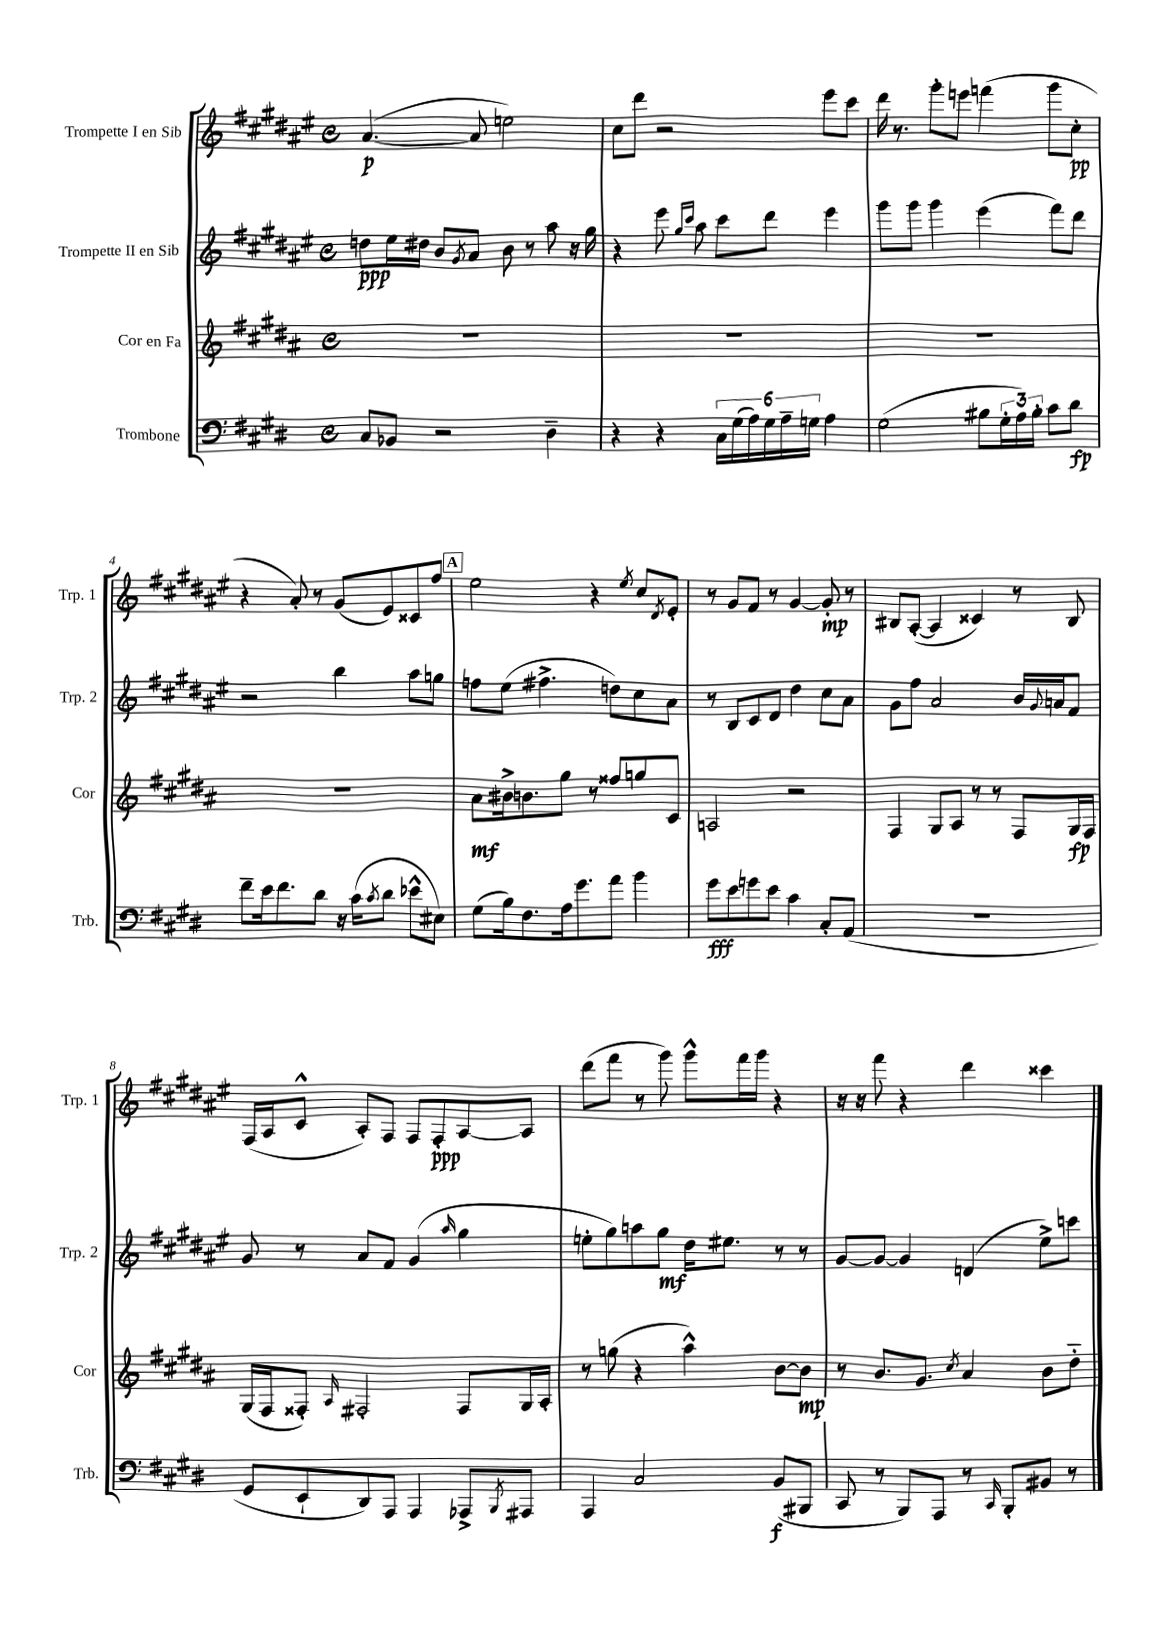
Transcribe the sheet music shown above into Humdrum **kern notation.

**kern	**kern	**kern	**kern
*staff4	*staff3	*staff2	*staff1
*clefF4	*clefG2	*clefG2	*clefG2
*k[f#c#g#d#]	*k[f#c#g#d#a#]	*k[f#c#g#d#a#e#]	*k[f#c#g#d#a#e#]
*M4/4	*M4/4	*M4/4	*M4/4
*met(c)	*met(c)	*met(c)	*met(c)
8C#/L	1r	8dd\L	([4.a#/
8BB-/J	.	16ee#\L	.
.	.	16dd#\JJ	.
2r	.	8b/L	.
.	.	8qg#/	.
.	.	8a#/J	8a#/]
.	.	8b\	2ee\)
.	.	8r	.
4D#~\	.	8aa#\	.
.	.	16r	.
.	.	16gg#\	.
=	=	=	=
4r	1r	4r	8cc#\L
.	.	.	8ddd#\J
4r	.	8eee#\	2r
.	.	16qqgg#/LL	.
.	.	16qqccc#/JJ	.
.	.	8aa#\	.
24C#\LL	.	8ccc#\L	.
(24G#\	.	.	.
24A\)	.	.	.
24G#\	.	8ddd#\J	.
24A~\	.	.	.
24G\JJ	.	.	.
4A\	.	4eee#\	8eee#\L
.	.	.	8ccc#\J
=	=	=	=
(2G#\	1r	8ggg#\L	16ddd#\
.	.	.	8.r
.	.	8ggg#\J	.
.	.	4ggg#\	8ggg#'\L
.	.	.	8eee\J
8B#\L	.	(4eee#\	(4fff\
24G#'\L	.	.	.
24A\)	.	.	.
24B#'\JJ	.	.	.
8c#\L	.	8fff#\L)	8ggg#\L
8d#\J	.	8ddd#\J	8cc#'\J
=	=	=	=
8f#~\L	1r	2r	4r
16e\k	.	.	.
8.f#\	.	.	.
.	.	.	8a#'/)
8d#\J	.	.	8r
16r	.	4bb\	(8g#/L
(16c#\LK	.	.	.
8qc#/	.	.	.
8d#\J	.	.	8e#/)
8e-^^\L	.	8aa#\L	8c##/
8E#\J)	.	8gg\J	8ff#/J
=	=	=	=
(8G#\L	8a#\L	8ff\L	2ee#\
16B\k)	16b#^\k	(8ee#\J	.
8.F#\	8.b\	.	.
.	.	4.ff#^\	.
16A\k	8gg#\J	.	.
8.g#\	.	.	.
.	8r	.	4r
8a\J	8ff##/L	8dd\L)	.
.	.	.	8qee#/
4b\	8gg/	8cc#\	8cc#/L
.	.	.	8qd#/
.	8c#/J	8a#\J	8e#'/J
=	=	=	=
8g#\L	2A/	8r	8r
8e\	.	8B/L	8g#/L
8g\	.	8c#/	8f#/J
8e\J	.	8d#/J	8r
4c#\	2r	4dd#\	[4g#/
8C#'/L	.	8cc#\L	8g#'/]
(8AA/J	.	8a#\J	8r
=	=	=	=
1r	4F#/	8g#\L	8B#/L
.	.	8ff#\J	([8A#'/J
.	8G#/L	2a#/	4A#/]
.	8A#/J	.	.
.	8r	.	4c##/)
.	8r	.	.
.	8F#/L	16b/LL	8r
.	.	8qqg#/	.
.	.	16a/J	.
.	16G#/L	8f#/J	8B#/
.	16F#/JJ	.	.
=	=	=	=
8GG#/L	(16G#/LL	8g#/	(16F#/LL
.	16F#/J	.	16A#/J
8EE`/	8F##'/J)	8r	8c#^^/J
.	16qqA#/	.	.
8DD#/)	2F#'/	8a#/L	8A#'/L)
8AAA/J	.	8f#/J	8F#/J
4AAA/	.	(4g#/	8F#/L
.	.	.	8F#'/
.	.	16qqaa#/	.
8AAA-^/L	8F#/L	4gg#\	[8A#/
8qBBB/	.	.	.
8AAA#/J	16G#/L	.	8A#/]J
.	16A#'/JJ	.	.
=	=	=	=
4AAA/	8r	8ee'\L	(8ddd#\L
.	(8gg\	8gg#\)	8fff#\J
2C#/	4r	8aa\	8r
.	.	8gg#\J	8ggg#\)
.	4aa#^^\)	16dd#\LK	8ggg#^^\L
.	.	8.ee#\J	.
.	.	.	16fff#\L
.	.	.	16ggg#\JJ
(8BB/L	[8b\L	8r	4r
8BBB#/J	8b\]J	8r	.
=	=	=	=
8CC#/	8r	[8g#/L	16r
.	.	.	16r
8r	8.b/L	8g#/_J	8fff#\
8BBB/L)	.	4g#/]	4r
.	8.g#/J	.	.
8AAA/J	.	.	.
.	8qcc#/	.	.
8r	4a#/	(4d/	4ddd#\
16qqCC#/	.	.	.
8BBB'/L	.	.	.
8BB#/J	8b\L	8ee#^\L)	4ccc##\
8r	8dd#'~\J	8ccc\J	.
==	==	==	==
*-	*-	*-	*-
